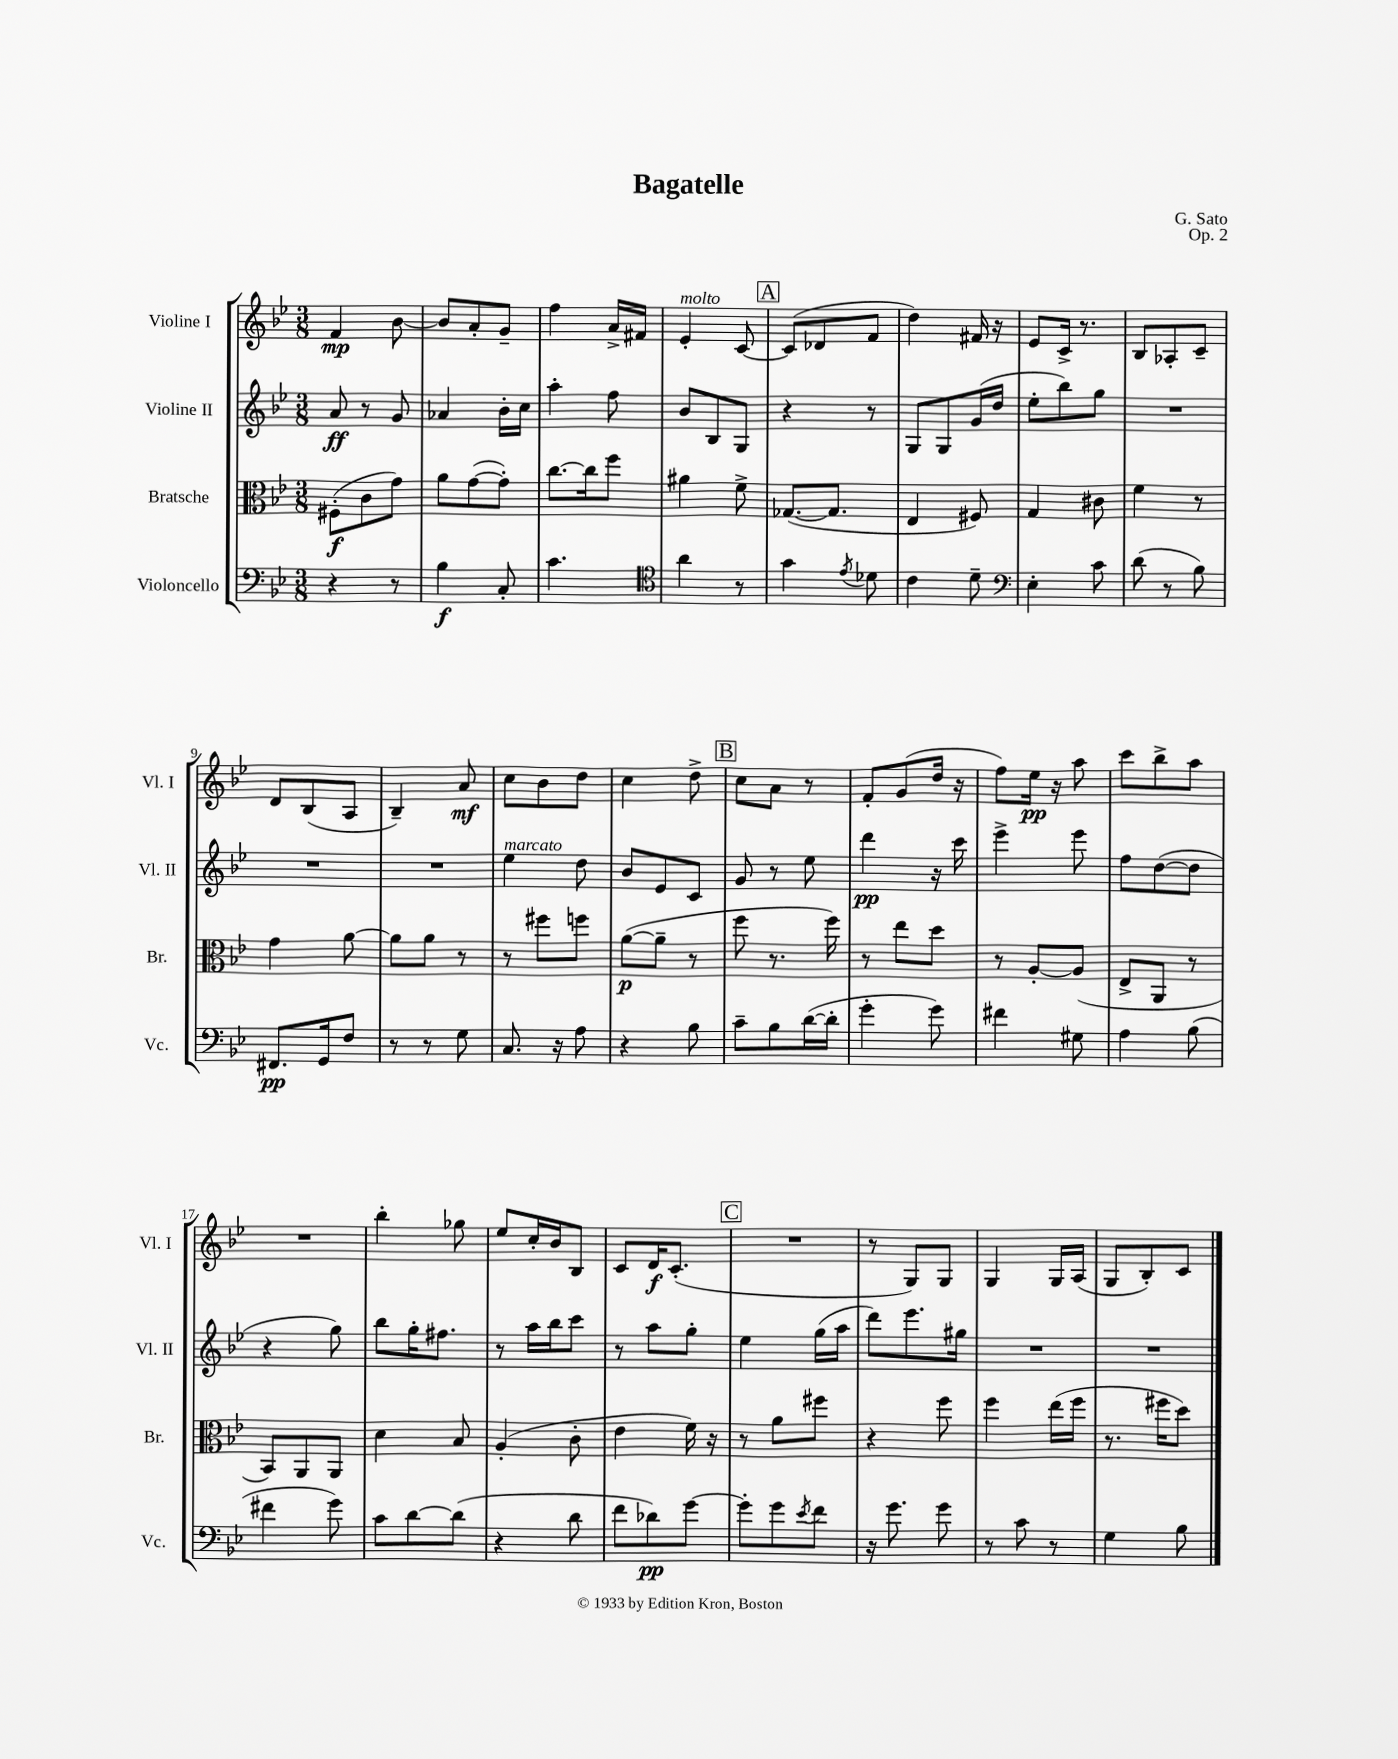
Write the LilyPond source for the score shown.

\header { title = "Bagatelle" composer = "G. Sato" opus = "Op. 2" }
<<
\new StaffGroup <<
\new Staff = "s0" \with { instrumentName = "Violine I" shortInstrumentName = "Vl. I" } {
    \clef treble \key bes \major \numericTimeSignature \time 3/8
    f'4\mp bes'8~ |
    bes'8 a'8-. g'8-- |
    f''4 a'16-> fis'16 |
    ees'4-.^\markup { \italic "molto" } c'8~ |
    \mark \markup { \box "A" } c'8( des'8 f'8 |
    d''4) fis'16 r16 |
    ees'8 c'16-> r8. |
    bes8 aes8-. c'8-- |
    d'8 bes8( a8 |
    bes4--) a'8\mf |
    c''8 bes'8 d''8 |
    c''4 d''8-> |
    \mark \markup { \box "B" } c''8 a'8 r8 |
    f'8-. g'8( d''16 r16 |
    f''8) ees''16\pp r16 a''8 |
    c'''8 bes''8-> a''8 |
    R4. |
    bes''4-. ges''8 |
    ees''8 c''16-. bes'16 bes8 |
    c'8 d'16\f c'8.-.( |
    \mark \markup { \box "C" } R4. |
    r8 g8) g8 |
    g4 g16 a16( |
    g8 bes8-.) c'8 \bar "|." |
}
\new Staff = "s1" \with { instrumentName = "Violine II" shortInstrumentName = "Vl. II" } {
    \clef treble \key bes \major \numericTimeSignature \time 3/8
    a'8\ff r8 g'8 |
    aes'4 bes'16-. c''16 |
    a''4-. f''8 |
    bes'8 bes8 g8 |
    \mark \markup { \box "A" } r4 r8 |
    g8 g8 g'16( d''16 |
    ees''8-. bes''8) g''8 |
    R4. |
    R4. |
    R4. |
    ees''4^\markup { \italic "marcato" } d''8 |
    bes'8 ees'8 c'8 |
    \mark \markup { \box "B" } g'8 r8 ees''8 |
    d'''4\pp r16 c'''16 |
    ees'''4-> ees'''8 |
    f''8 d''8~( d''8 |
    r4 g''8) |
    bes''8 g''16-. fis''8. |
    r8 a''16 bes''16 c'''8 |
    r8 a''8 g''8-. |
    \mark \markup { \box "C" } ees''4 g''16( a''16 |
    d'''8) ees'''8. gis''16 |
    R4. |
    R4. \bar "|." |
}
\new Staff = "s2" \with { instrumentName = "Bratsche" shortInstrumentName = "Br." } {
    \clef alto \key bes \major \numericTimeSignature \time 3/8
    fis8-.\f( c'8 g'8) |
    a'8 g'8~( g'8-.) |
    c''8.~ c''16 f''8 |
    ais'4 f'8-> |
    \mark \markup { \box "A" } ges8.~( ges8. |
    ees4 fis8) |
    g4 cis'8 |
    f'4 r8 |
    g'4 a'8~ |
    a'8 a'8 r8 |
    r8 fis''8 f''8 |
    a'8~\p( a'8-- r8 |
    \mark \markup { \box "B" } f''8 r8. f''16) |
    r8 ees''8 d''8 |
    r8 a8~-. a8( |
    ees8-> a,8 r8 |
    bes,8) a,8 a,8 |
    d'4 bes8 |
    a4-.( c'8-. |
    ees'4 f'16) r16 |
    \mark \markup { \box "C" } r8 a'8 fis''8 |
    r4 f''8 |
    f''4 ees''16( f''16 |
    r8. fis''16 d''8) \bar "|." |
}
\new Staff = "s3" \with { instrumentName = "Violoncello" shortInstrumentName = "Vc." } {
    \clef bass \key bes \major \numericTimeSignature \time 3/8
    r4 r8 |
    bes4\f c8-. |
    c'4. |
    \clef tenor a'4 r8 |
    \mark \markup { \box "A" } g'4 \acciaccatura { ees'8 } des'8 |
    c'4 d'8-- |
    \clef bass ees4-. c'8 |
    d'8( r8 bes8) |
    fis,8.\pp g,16 f8 |
    r8 r8 g8 |
    c8. r16 a8 |
    r4 bes8 |
    \mark \markup { \box "B" } c'8-- bes8 d'16~( d'16-. |
    g'4-. g'8) |
    fis'4 gis8 |
    a4 bes8( |
    fis'4 g'8) |
    c'8 d'8~ d'8( |
    r4 d'8 |
    f'8 des'8\pp) g'8~ |
    \mark \markup { \box "C" } g'8-. g'8 \acciaccatura { ees'8 } f'8 |
    r16 g'8. g'8 |
    r8 c'8 r8 |
    g4 bes8 \bar "|." |
}
>>
>>
